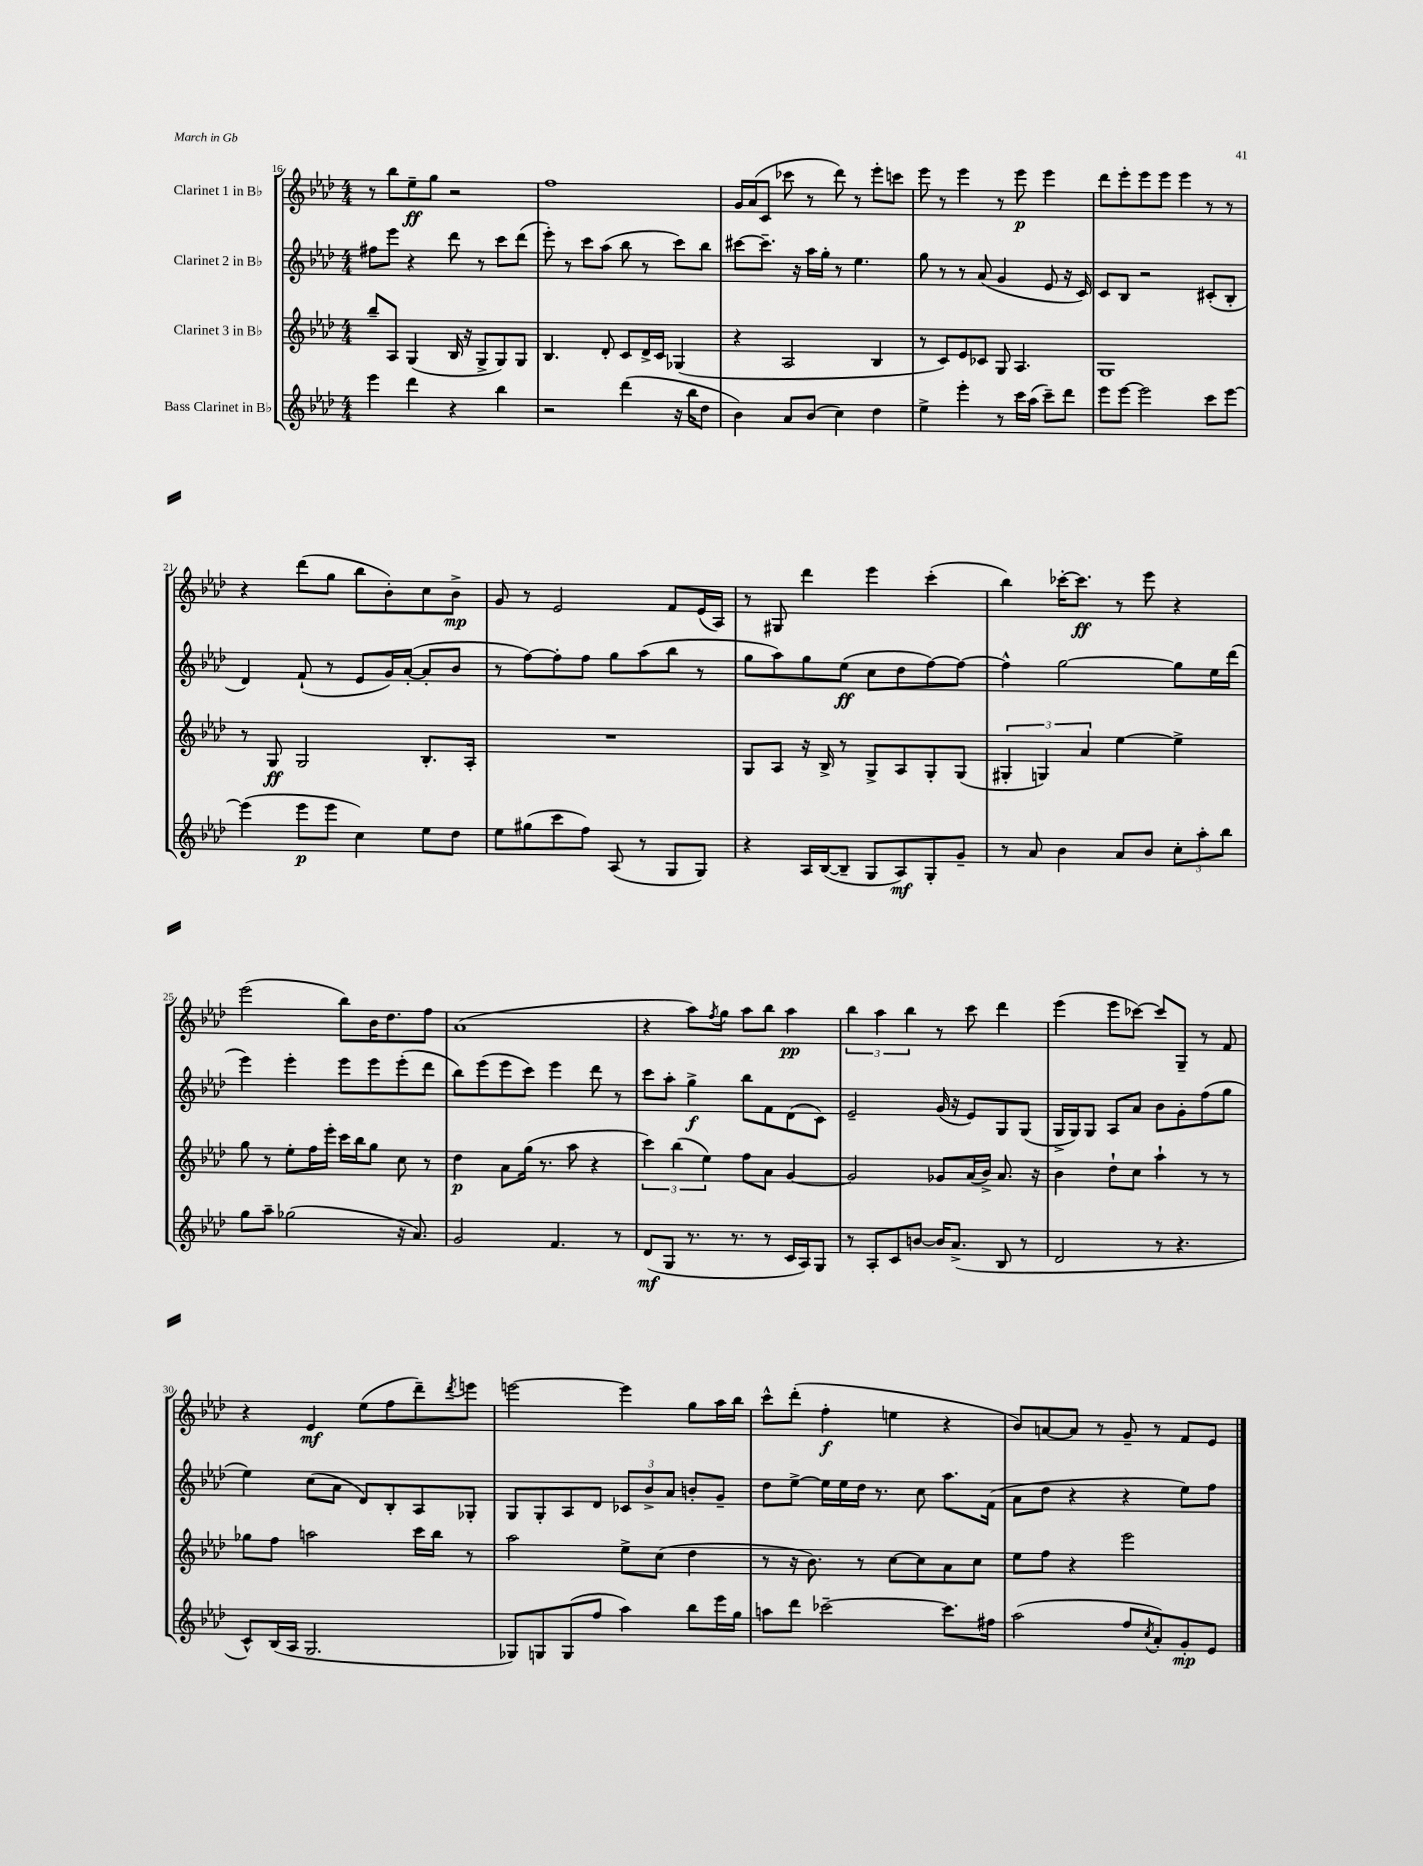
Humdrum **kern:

**kern	**dynam	**kern	**dynam	**kern	**dynam	**kern	**dynam
*part4	*part4	*part3	*part3	*part2	*part2	*part1	*part1
*staff4	*staff4	*staff3	*staff3	*staff2	*staff2	*staff1	*staff1
*I"Bass Clarinet in B♭	*	*I"Clarinet 3 in B♭	*	*I"Clarinet 2 in B♭	*	*I"Clarinet 1 in B♭	*
*clefG2	*	*clefG2	*	*clefG2	*	*clefG2	*
*k[b-e-a-d-]	*	*k[b-e-a-d-]	*	*k[b-e-a-d-]	*	*k[b-e-a-d-]	*
*M4/4	*	*M4/4	*	*M4/4	*	*M4/4	*
=16	=16	=16	=16	=16	=16	=16	=16
4eee-\	.	8bb-~/L	.	8ff#X\L	.	8r	.
.	.	8A-/J	.	8eee-\J	.	8bb-\L	.
4ddd-\	.	(4G/	.	4r	.	8ee-~\	ff
.	.	.	.	.	.	8gg\J	.
4r	.	16B-/	.	8ddd-\	.	2r	.
.	.	16r	.	.	.	.	.
.	.	8G^/L	.	8r	.	.	.
4bb-\	.	8G/)	.	8ccc\L	.	.	.
.	.	8G/J	.	(8ddd-\J	.	.	.
=17	=17	=17	=17	=17	=17	=17	=17
2r	.	4.B-/	.	8eee-'\)	.	1ff	.
.	.	.	.	8r	.	.	.
.	.	.	.	8ccc\L	.	.	.
.	.	8d-'/	.	(8aa-\J	.	.	.
(4ddd-\	.	8c/L	.	8bb-\	.	.	.
.	.	16d-^/L	.	8r	.	.	.
.	.	16c/JJ	.	.	.	.	.
16r	.	(4G-X/	.	8ccc\L)	.	.	.
16bb-\KL	.	.	.	.	.	.	.
8dd-\J	.	.	.	8bb-\J	.	.	.
=18	=18	=18	=18	=18	=18	=18	=18
4b-\)	.	4r	.	[8ccc#X\L	.	16g/LL	.
.	.	.	.	.	.	(16a-/J	.
.	.	.	.	8.ccc#~\J]	.	8c/J	.
8a-/L	.	2A-/	.	.	.	8ccc-X\	.
.	.	.	.	16r	.	.	.
(8b-/J	.	.	.	16aa-\LL	.	8r	.
.	.	.	.	16gg'\JJ	.	.	.
4cc\)	.	.	.	8r	.	8ddd-\)	.
.	.	.	.	4.ee-\	.	8r	.
4dd-\	.	4B-/	.	.	.	8eee-'\L	.
.	.	.	.	.	.	8cccn\J	.
=19	=19	=19	=19	=19	=19	=19	=19
4ee-^\	.	8r	.	8gg\	.	8eee-\	.
.	.	8c/L)	.	8r	.	8r	.
4eee-'\	.	8e-/	.	8r	.	4eee-\	.
.	.	8c-X/J	.	(8a-/	.	.	.
8r	.	8G/	.	4g/	.	8r	.
16ccc\LL	.	4.A-/	.	.	.	8eee-\	p
(16aa-\JJ	.	.	.	.	.	.	.
8ccc~\L)	.	.	.	8e-/	.	4eee-\	.
8ddd-\J	.	.	.	16r	.	.	.
.	.	.	.	16c/)	.	.	.
=20	=20	=20	=20	=20	=20	=20	=20
8eee-\L	.	1G	.	8c/L	.	8ddd-\L	.
[8eee-\J	.	.	.	8B-/J	.	8eee-'\	.
2eee-\]	.	.	.	2r	.	8eee-\	.
.	.	.	.	.	.	8eee-\J	.
.	.	.	.	.	.	4eee-\	.
8ccc\L	.	.	.	(8c#X'/L	.	8r	.
[8eee-\J	.	.	.	8B-'/J	.	8r	.
!!LO:LB:g=z
=21	=21	=21	=21	=21	=21	=21	=21
(4eee-\]	.	8r	.	4d-/)	.	4r	.
.	.	8G/	ff	.	.	.	.
8eee-\L	p	2G/	.	(8f`/	.	(8ddd-\L	.
8eee-\J	.	.	.	8r	.	8gg\J	.
4cc\)	.	.	.	8e-/L	.	8bb-\L	.
.	.	.	.	16g/L)	.	8b-'\)	.
.	.	.	.	([16a-'/JJ	.	.	.
8ee-\L	.	8.B-'/L	.	8a-'/L]	.	8cc\	.
8dd-\J	.	.	.	8b-/J	.	8b-^\J	mp
.	.	16A-'/Jk	.	.	.	.	.
=22	=22	=22	=22	=22	=22	=22	=22
8ee-\L	.	1r	.	8r	.	8g/	.
(8gg#X\	.	.	.	[8ff\L)	.	8r	.
8ccc\	.	.	.	8ff'\]	.	2e-/	.
8ff\J)	.	.	.	8ff\J	.	.	.
(8A-/	.	.	.	8gg\L	.	.	.
8r	.	.	.	(8aa-\	.	.	.
8G/L	.	.	.	8bb-\J	.	8f/L	.
8G/J)	.	.	.	8r	.	(16e-/L	.
.	.	.	.	.	.	16A-/JJ)	.
=23	=23	=23	=23	=23	=23	=23	=23
4r	.	8G/L	.	8gg\L	.	8r	.
.	.	8A-/J	.	8aa-\)	.	8G#X/	.
16A-/LL	.	16r	.	8gg\	.	4ddd-\	.
([16B-/J	.	16B-^/	.	.	.	.	.
8B-~/J]	.	8r	.	(8ee-\J	ff	.	.
8G/L	.	8G^/L	.	8cc\L	.	4eee-\	.
8A-/)	mf	8A-/	.	8dd-\	.	.	.
8G'/	.	8G'/	.	[8ff\)	.	(4ccc'\	.
8g~/J	.	(8G/J	.	8ff\J_	.	.	.
=24	=24	=24	=24	=24	=24	=24	=24
8r	.	6G#X'/	.	4ff^^\]	.	4bb-\)	.
8a-/	.	.	.	.	.	.	.
.	.	6Gn/)	.	.	.	.	.
4b-\	.	.	.	[2gg\	.	[16ccc-X'\KL	.
.	.	.	.	.	.	8.ccc-\J]	ff
.	.	6a-/	.	.	.	.	.
8a-/L	.	[4ee-\	.	.	.	8r	.
8b-/J	.	.	.	.	.	8eee-\	.
12cc'\L	.	4ee-^\]	.	8gg\L]	.	4r	.
12aa-'\	.	.	.	.	.	.	.
.	.	.	.	16ee-\L	.	.	.
12bb-\J	.	.	.	.	.	.	.
.	.	.	.	(16ddd-\JJ	.	.	.
!!LO:LB:g=z
=25	=25	=25	=25	=25	=25	=25	=25
8gg\L	.	8gg\	.	4eee-\)	.	(2eee-\	.
8aa-~\J	.	8r	.	.	.	.	.
(2gg-X\	.	8ee-'\L	.	4eee-'\	.	.	.
.	.	16ff\L	.	.	.	.	.
.	.	16eee-'\JJ	.	.	.	.	.
.	.	16ccc\LL	.	8eee-\L	.	8bb-\L)	.
.	.	16bb-\J	.	.	.	.	.
.	.	8gg\J	.	8eee-\	.	16b-\K	.
.	.	.	.	.	.	8.dd-\	.
16r	.	8cc\	.	(8eee-'\	.	.	.
8.a-/)	.	.	.	.	.	.	.
.	.	8r	.	8ddd-\J	.	8ff\J	.
=26	=26	=26	=26	=26	=26	=26	=26
2g/	.	4dd-\	p	8bb-\L)	.	(1a-	.
.	.	.	.	(8eee-\	.	.	.
.	.	8a-\L	.	8eee-\	.	.	.
.	.	(16gg\Jk	.	8ccc\J)	.	.	.
.	.	8.r	.	.	.	.	.
4.f/	.	.	.	4eee-\	.	.	.
.	.	8aa-\	.	.	.	.	.
.	.	4r	.	8ddd-\	.	.	.
8r	.	.	.	8r	.	.	.
=27	=27	=27	=27	=27	=27	=27	=27
(8d-/L	mf	6ccc\)	.	8ccc\L	.	4r	.
8G/J	.	.	.	8aa-'\J	.	.	.
.	.	(6bb-\	.	.	.	.	.
8.r	.	.	.	4gg^\	f	8aa-\L)	.
.	.	6ee-\)	.	.	.	.	.
.	.	.	.	.	.	8qff/	.
.	.	.	.	.	.	8gg\J	.
8.r	.	.	.	.	.	.	.
.	.	8ff\L	.	8bb-\L	.	8aa-\L	.
8r	.	8a-\J	.	8f\	.	8bb-\J	.
16c/LL	.	[4g/	.	(8d-\	.	4aa-\	pp
16A-/J)	.	.	.	.	.	.	.
8G/J	.	.	.	8c\J)	.	.	.
=28	=28	=28	=28	=28	=28	=28	=28
8r	.	2g/]	.	2e-~/	.	6bb-\	.
8A-'/L	.	.	.	.	.	.	.
.	.	.	.	.	.	6aa-\	.
8c/	.	.	.	.	.	.	.
.	.	.	.	.	.	6bb-\	.
[8bn/J	.	.	.	.	.	.	.
16b/KL]	.	8g-X/L	.	(16g/	.	8r	.
(8.a-^/J	.	.	.	16r	.	.	.
.	.	(16a-/L	.	8e-/L)	.	8ccc\	.
.	.	16b-^/JJ)	.	.	.	.	.
8B-/	.	8.a-/	.	8G/	.	4ddd-\	.
8r	.	.	.	(8G/J	.	.	.
.	.	16r	.	.	.	.	.
=29	=29	=29	=29	=29	=29	=29	=29
2d-/	.	4b-\	.	16G^/LL	.	(4eee-\	.
.	.	.	.	16G/J)	.	.	.
.	.	.	.	8G/J	.	.	.
.	.	8dd-`\L	.	8A-/L	.	8eee-\L	.
.	.	8cc\J	.	8a-/J	.	[8ccc-X\J)	.
8r	.	4aa-`\	.	8b-\L	.	8ccc-/L]	.
4.r	.	.	.	8g'\	.	8G~/J	.
.	.	8r	.	(8ff\	.	8r	.
.	.	8r	.	8gg\J	.	8f/	.
!!LO:LB:g=z
=30	=30	=30	=30	=30	=30	=30	=30
8c^^/L)	.	8gg-X\L	.	4ee-\)	.	4r	.
(16B-/L	.	8ff\J	.	.	.	.	.
16A-/JJ	.	.	.	.	.	.	.
2.G/	.	2aan\	.	(8cc\L	.	4e-/	mf
.	.	.	.	8a-\J	.	.	.
.	.	.	.	8d-/L)	.	(8ee-\L	.
.	.	.	.	8B-'/	.	8ff\	.
.	.	16ccc\LL	.	8A-/	.	8ddd-~\)	.
.	.	16bb-\JJ	.	.	.	.	.
.	.	.	.	.	.	8qddd-/	.
.	.	8r	.	8G-X'/J	.	8eeen\J	.
=31	=31	=31	=31	=31	=31	=31	=31
8G-X/L)	.	2aa-\	.	8G/L	.	[2eeen\	.
8Gn/	.	.	.	8G'/	.	.	.
(8G/	.	.	.	8A-/	.	.	.
8ff/J	.	.	.	8d-/J	.	.	.
4aa-\)	.	8ee-^\L	.	12c-X/L	.	4eee\]	.
.	.	.	.	12b-^/	.	.	.
.	.	(8cc\J	.	.	.	.	.
.	.	.	.	12a-/J	.	.	.
8bb-\L	.	4dd-\	.	8bn'/L	.	8gg\L	.
16eee-\L	.	.	.	8g~/J	.	16aa-\L	.
16gg\JJ	.	.	.	.	.	16bb-\JJ	.
=32	=32	=32	=32	=32	=32	=32	=32
8aan\L	.	8r	.	8dd-\L	.	8ccc^^\L	.
8ddd-\J	.	16r	.	[8ee-^\J	.	(8ddd-'\J	.
.	.	8.b-\)	.	.	.	.	.
[2ccc-X~\	.	.	.	16ee-\LL]	.	4ff'\	f
.	.	.	.	16ee-\	.	.	.
.	.	8r	.	16dd-\JJ	.	.	.
.	.	.	.	8.r	.	.	.
.	.	[8cc\L	.	.	.	4een\	.
.	.	8cc\]	.	8cc\	.	.	.
8.ccc-\L]	.	8a-\	.	8.aa-\L	.	4r	.
.	.	8cc\J	.	.	.	.	.
16ff#X\Jk	.	.	.	(16f\Jk	.	.	.
=33	=33	=33	=33	=33	=33	=33	=33
(2aa-\	.	8ee-\L	.	8a-\L	.	8b-/L)	.
.	.	8ff\J	.	8dd-\J	.	[8an/	.
.	.	4r	.	4r	.	8a/J]	.
.	.	.	.	.	.	8r	.
8ff/L	.	2eee-\	.	4r	.	8g~/	.
8qcc/	.	.	.	.	.	.	.
8a-'/)	.	.	.	.	.	8r	.
8g'/	mp	.	.	8ee-\L)	.	8f/L	.
8e-/J	.	.	.	8ff\J	.	8e-/J	.
==	==	==	==	==	==	==	==
*-	*-	*-	*-	*-	*-	*-	*-
